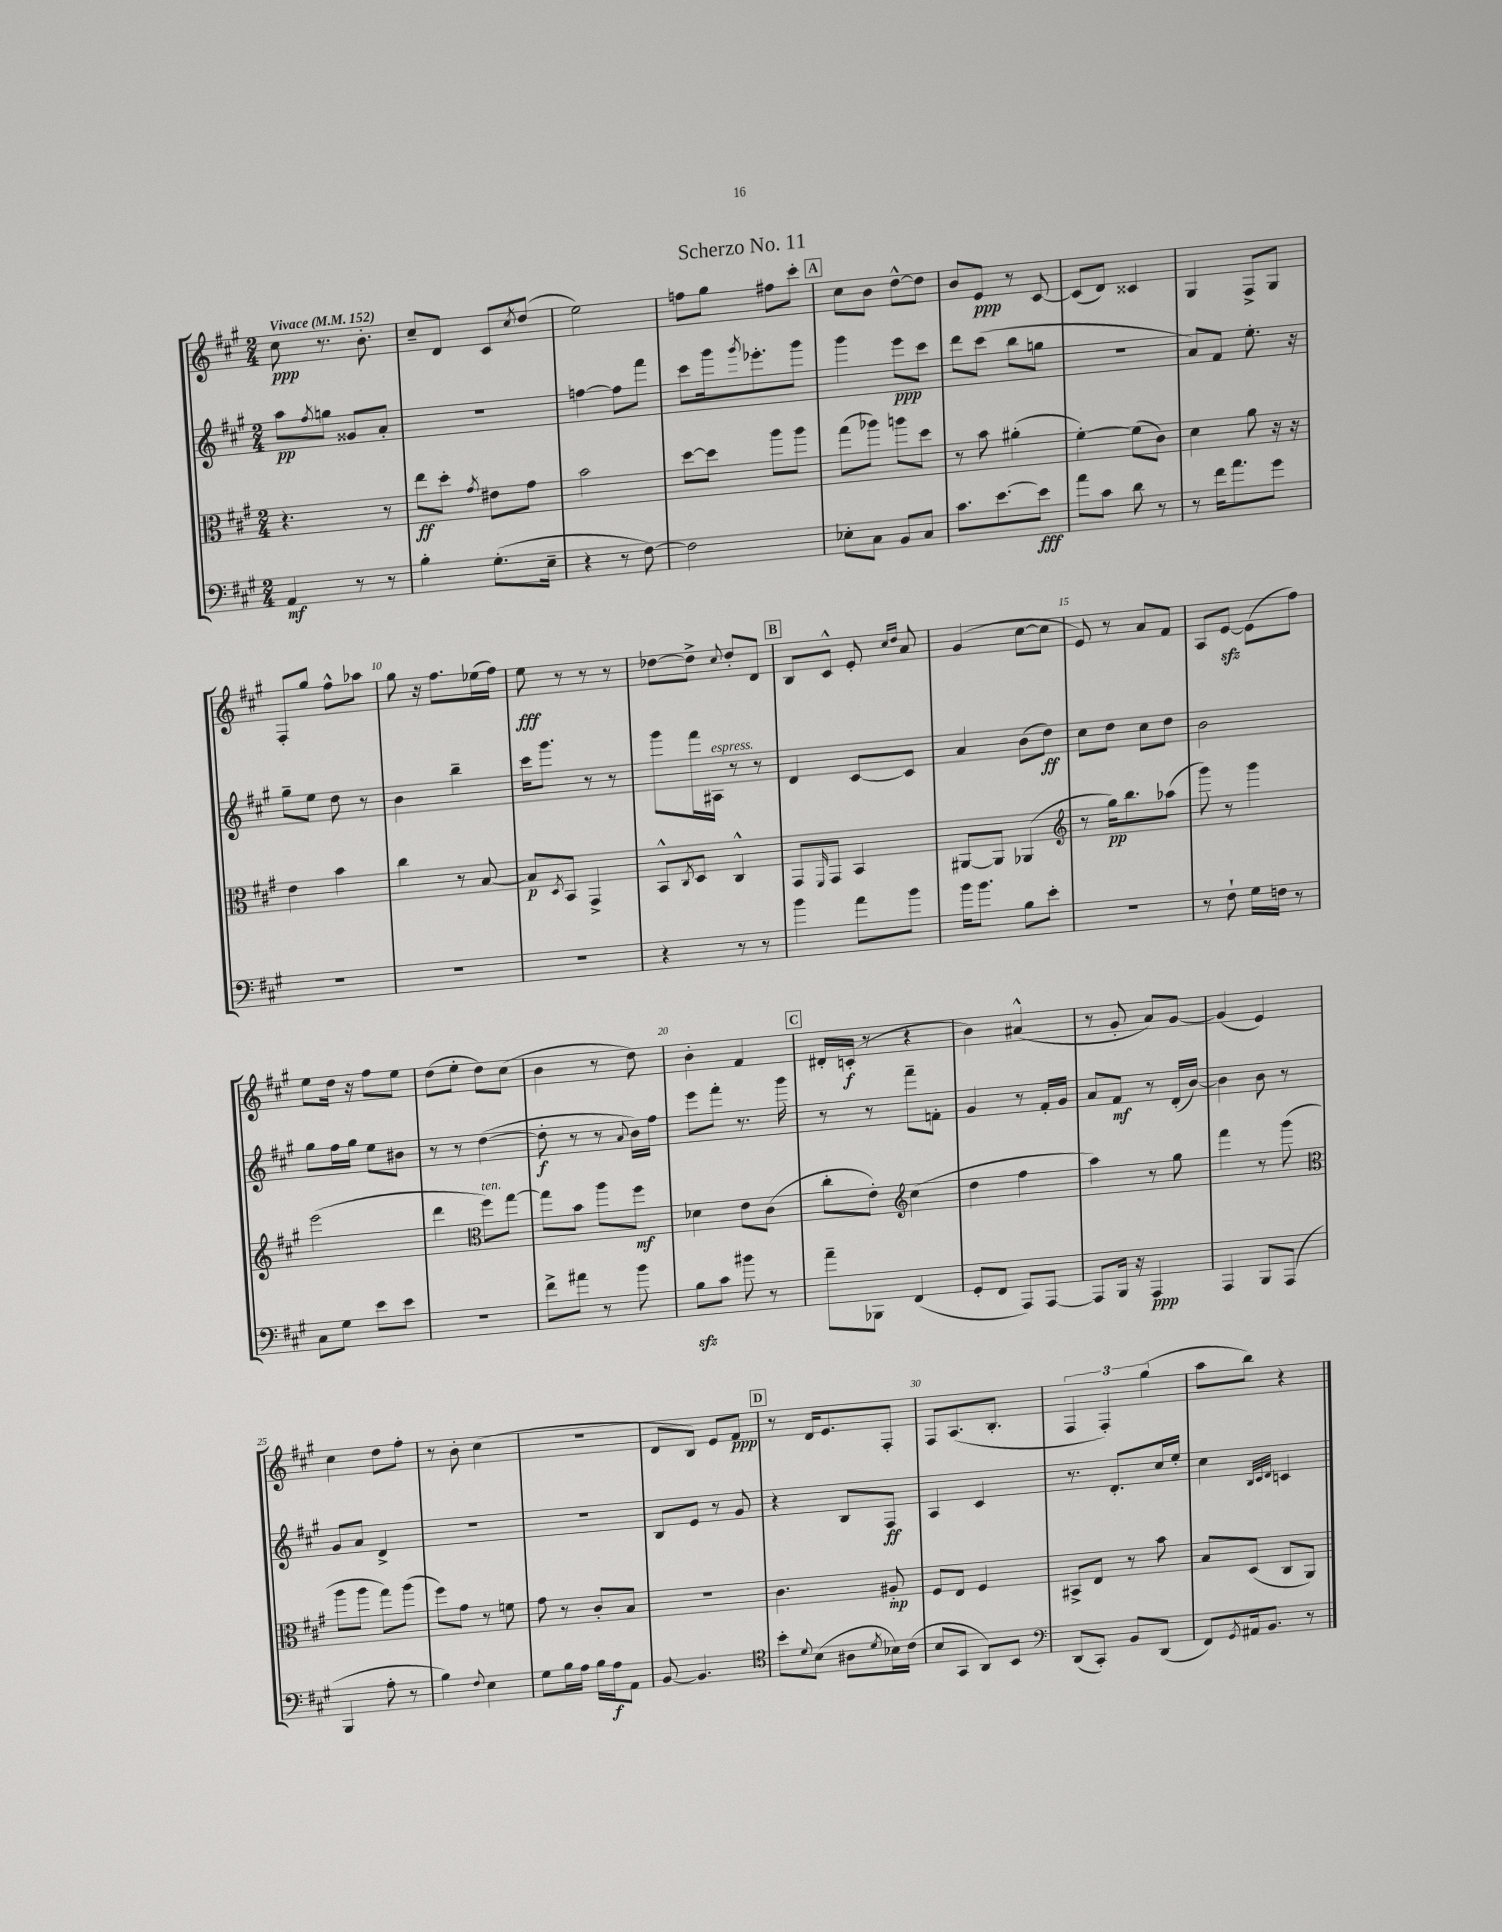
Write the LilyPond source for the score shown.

\header { title = "Scherzo No. 11" }
<<
\new StaffGroup <<
\new Staff = "s0" {
    \clef treble \key a \major \numericTimeSignature \time 2/4 \tempo "Vivace" 4 = 152
    cis''8\ppp r8. b'8.-. |
    cis''8-- d'8 cis'8 \acciaccatura { cis''8 } d''8( |
    e''2) |
    f''8 gis''8 fis''8 cis'''8-. |
    \mark \markup { \box "A" } cis''8 b'8 d''8~-^ d''8 |
    b'8 e'8\ppp r8 cis'8~ |
    cis'8( d'8) cisis'4 |
    gis4 fis8-> gis8 |
    fis8-. gis''8 fis''8-^ aes''8 |
    gis''8 r16 fis''8. ees''16( fis''16) |
    e''8\fff r8 r8 r8 |
    des''8~ des''8-> \appoggiatura { cis''8 } des''8-. d'8 |
    \mark \markup { \box "B" } b8 cis'8-^ e'8-. \grace { cis''16 d''16 } a'8 |
    gis'4( cis''8~ cis''8 |
    e'8) r8 a'8 fis'8 |
    a8 e'8~\sfz e'8( fis''8) |
    e''8 d''16 r16 fis''8 e''8 |
    d''8( e''8-. d''8) cis''8( |
    b'4 r8 d''8) |
    b'4-. fis'4 |
    \mark \markup { \box "C" } dis'16-. c'16-.\f( r8 r4 |
    b'4) ais'4-^( |
    r8 gis'8-. a'8) gis'8~ |
    gis'4( e'4) |
    cis''4 d''8 fis''8-. |
    r8 b'8-. cis''4( |
    R2 |
    d'8 b8) e'8 fis'8\ppp |
    \mark \markup { \box "D" } r8 d'16 e'8. fis8-. |
    fis8 a8.( b8.-. |
    \tuplet 3/2 { fis4 fis4-.) gis''4( } |
    a''8 b''8) r4 \bar "|." |
}
\new Staff = "s1" {
    \clef treble \key a \major \numericTimeSignature \time 2/4
    a''8\pp \acciaccatura { fis''8 } g''8 gisis'8 a'8-. |
    r2 |
    f''4~ f''8 fis'''8 |
    cis'''8 gis'''16 \acciaccatura { gis'''8 } ees'''8.-. gis'''8 |
    \mark \markup { \box "A" } gis'''4 e'''8\ppp cis'''8 |
    d'''8 cis'''8( b''8 g''8 |
    r2 |
    a'8) fis'8 e''8.-. r16 |
    gis''8-- e''8 d''8 r8 |
    b'4 b''4-- |
    cis'''16 gis'''8. r8 r8 |
    gis'''8 fis'''16 ais16^\markup { \italic "espress." } r8 r8 |
    \mark \markup { \box "B" } d'4 cis'8~ cis'8 |
    a'4 b'8( d''8\ff) |
    cis''8 d''8 cis''8 d''8 |
    b'2 |
    gis''8 fis''16 gis''16 e''8 bis'8 |
    r8 r8 d''4~( |
    d''8-.\f r8 r8 \appoggiatura { a'8 } b'16) fis''16 |
    e'''8 fis'''8-. r8. gis'''16 |
    \mark \markup { \box "C" } r8 r8 fis'''8-- f'8-. |
    gis'4 r8 fis'16-. gis'16 |
    a'8 fis'8\mf r8 d'16-.( b'16~) |
    b'4 b'8 r8 |
    gis'8 a'8 d'4-> |
    r2 |
    r2 |
    b8 e'8 r8 gis'8 |
    \mark \markup { \box "D" } r4 b8 fis8\ff |
    a4 cis'4 |
    r8. d'8.-. cis''16 e''16-. |
    cis''4 \grace { b32 cis'32 d'32 } c'4 \bar "|." |
}
\new Staff = "s2" {
    \clef alto \key a \major \numericTimeSignature \time 2/4
    r4. r8 |
    e''8\ff d''8-. \acciaccatura { gis'8 } eis'8 gis'8 |
    b'2 |
    d''8~ d''8 a''8 a''8 |
    \mark \markup { \box "A" } gis''8( aes''8) a''8 d''8 |
    r8 b'8 ais'4-.( |
    fis'4~-.) fis'8( cis'8) |
    d'4 a'8 r16 r16 |
    e'4 b'4 |
    cis''4 r8 b8~ |
    b8\p \acciaccatura { d8 } b,8 gis,4-> |
    b,8-^ \acciaccatura { cis8 } d8 cis4-^ |
    \mark \markup { \box "B" } gis,8 \grace { fis,16 } gis,8 b,4 |
    ais,8~ ais,8 aes,4( |
    \clef treble r8 gis''16\pp) b''8. aes''8( |
    gis'''8) r8 gis'''4 |
    e'''2( |
    d'''4 \clef alto fis''8^\markup { \italic "ten." }) gis''8~ |
    gis''8 b'8 a''8 fis''8\mf |
    des'4 e'8 cis'8( |
    \mark \markup { \box "C" } cis''8-. e'8-.) \clef treble cis''4( |
    d''4 fis''4 |
    a''4) r8 gis''8 |
    fis'''4 r8 gis'''8( |
    \clef alto a''8 a''8 gis''8) a''8( |
    fis''8) gis'8 r8 f'8 |
    gis'8 r8 cis'8-. b8 |
    r2 |
    \mark \markup { \box "D" } cis'4. ais8-.\mp |
    fis8 e8 fis4 |
    bis,8-> e8 r8 b'8 |
    b8 d8( cis8 a,8) \bar "|." |
}
\new Staff = "s3" {
    \clef bass \key a \major \numericTimeSignature \time 2/4
    a,4\mf r8 r8 |
    b4-. gis8.-.( e16-- |
    r4 r8 fis8~) |
    fis2 |
    \mark \markup { \box "A" } ees8-. cis8 b,8 cis8 |
    cis'8. e'8.~ e'8\fff |
    a'8 cis'8 d'8 r8 |
    r8 fis'16 a'8. gis'8 |
    R2 |
    R2 |
    R2 |
    r4 r8 r8 |
    \mark \markup { \box "B" } b'4 a'8 b'8 |
    b'16 b'8. b8 e'8-. |
    r2 |
    r8 fis8-! gis16 f16 r8 |
    cis8 gis8 e'8 e'8 |
    R2 |
    fis'8-> ais'8 r8 b'8 |
    b8\sfz cis'8 bis'8 r8 |
    \mark \markup { \box "C" } a'8-- bes,,8 fis,4( |
    gis,8-. fis,8 a,,8) a,,8~ |
    a,,8 b,,16 r16 a,,4\ppp |
    a,,4 b,,8 a,,8( |
    b,,4 a8-. r8 |
    b4) \appoggiatura { fis8 } e4 |
    gis8 b16 a16 b16 a16\f a,8 |
    b,8~ b,4. |
    \mark \markup { \box "D" } \clef tenor b'8-. \appoggiatura { d'8 } b8( ais8 \acciaccatura { d'8 } bes16) cis'16( |
    b8 gis,8 a,8) b,8 |
    \clef bass d,8( cis,8-.) b,8 d,8( |
    fis,8) \acciaccatura { gis,8 } ais,16 b,8. r8 \bar "|." |
}
>>
>>
\layout { \context { \Score \override BarNumber.break-visibility = ##(#f #t #t) barNumberVisibility = #(every-nth-bar-number-visible 5) } }
